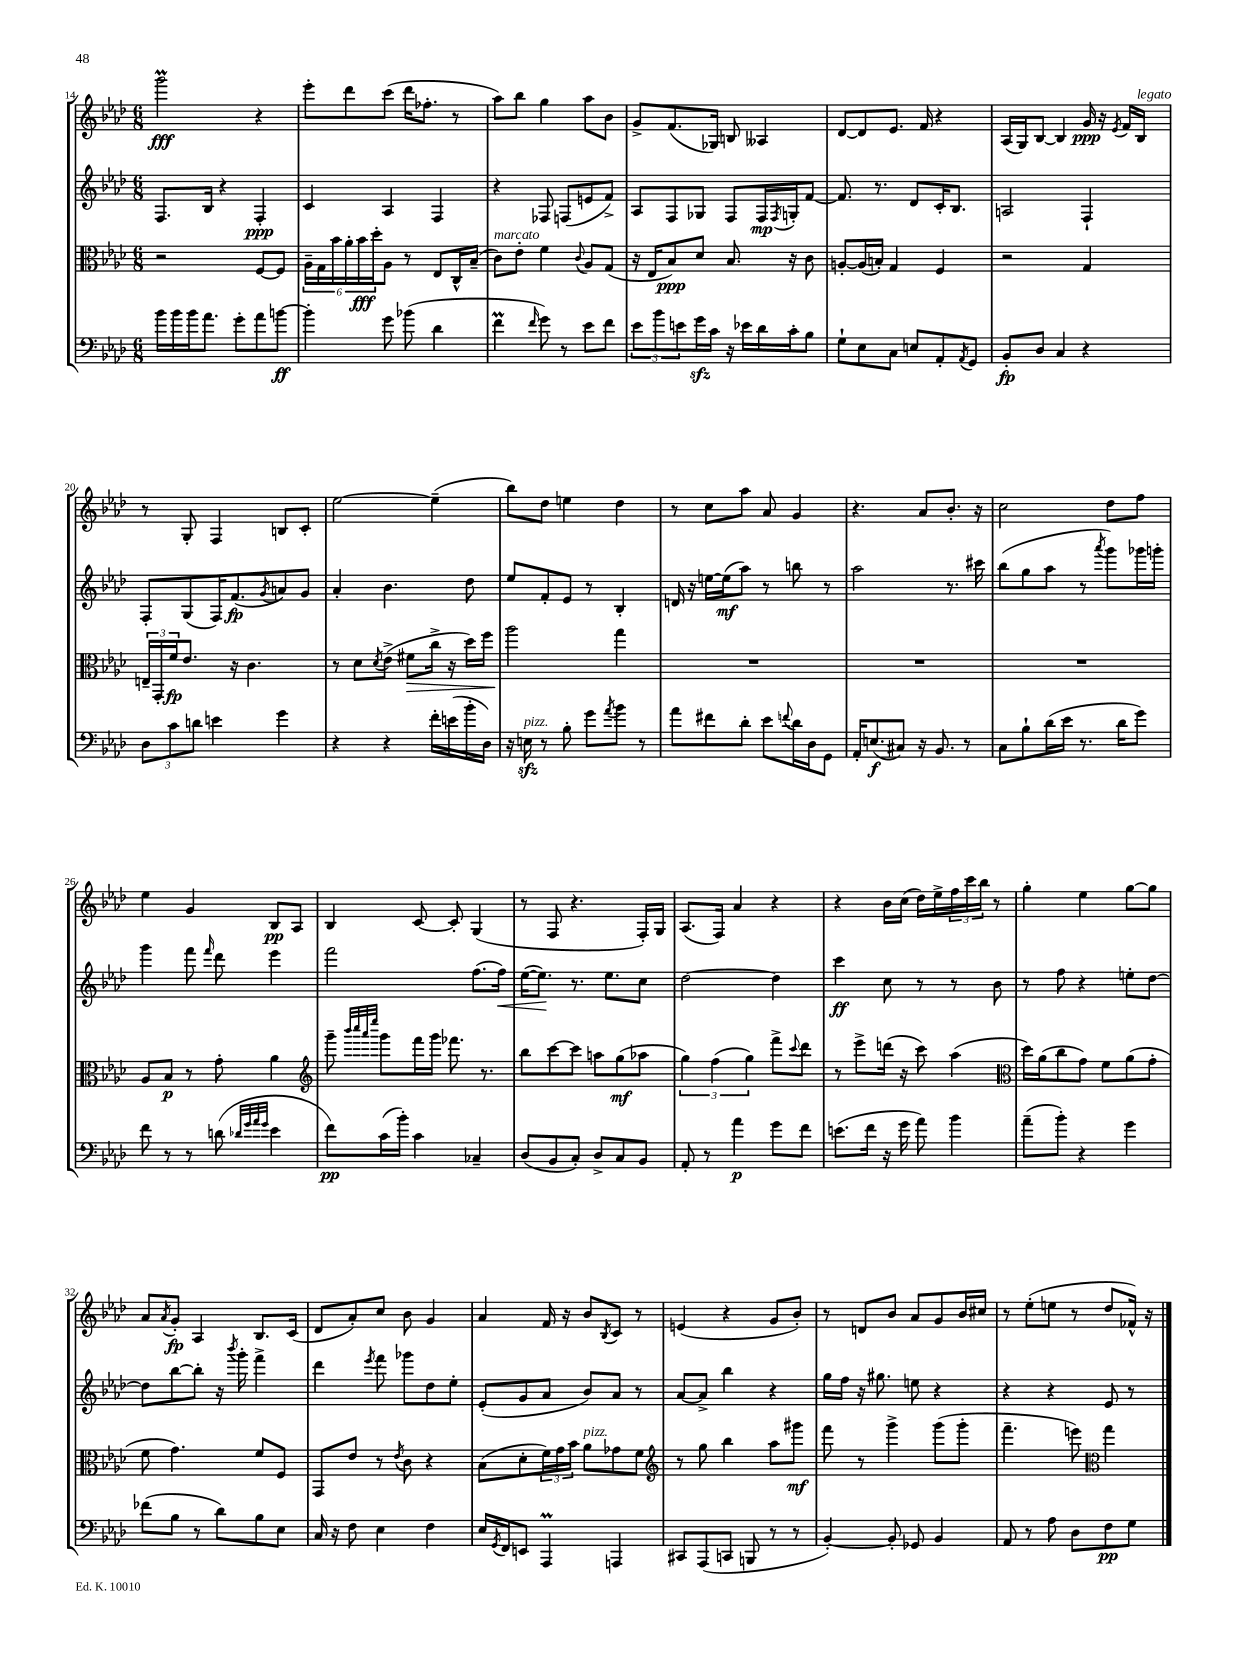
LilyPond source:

<<
\new StaffGroup <<
\new Staff = "s0" {
    \clef treble \key aes \major \numericTimeSignature \time 6/8
    g'''2\prall\fff r4 |
    ees'''8-. des'''8 c'''8( des'''16 fes''8.-. r8 |
    aes''8) bes''8 g''4 aes''8 bes'8 |
    g'8-> f'8.( ges16) b8 aeses4 |
    des'8~ des'8 ees'8. f'16 r4 |
    aes16( g16) bes8~ bes4 g'16\ppp r16 \acciaccatura { ees'8 } f'16 bes16^\markup { \italic "legato" } |
    r8 g8-. f4 b8 c'8-. |
    ees''2~ ees''4--( |
    bes''8) des''8 e''4 des''4 |
    r8 c''8 aes''8 aes'8 g'4 |
    r4. aes'8 bes'8.-. r16 |
    c''2 des''8 f''8 |
    ees''4 g'4 bes8\pp aes8 |
    bes4 c'8~ c'8-. g4( |
    r8 f8 r4. f16-.) g16 |
    aes8.( f16) aes'4 r4 |
    r4 bes'16 c''16( des''16) ees''16-> \tuplet 3/2 { f''16 c'''16 bes''16 } r8 |
    g''4-. ees''4 g''8~ g''8 |
    aes'8 \acciaccatura { aes'8 } g'8-.\fp aes4 bes8. c'16( |
    des'8 aes'8-.) c''8 bes'8 g'4 |
    aes'4 f'16 r16 bes'8 \acciaccatura { bes8 } c'8 r8 |
    e'4( r4 g'8 bes'8-.) |
    r8 d'8 bes'8 aes'8 g'8 bes'16 cis''16 |
    r8 ees''8-.( e''8 r8 des''8 fes'16-^) r16 \bar "|." |
}
\new Staff = "s1" {
    \clef treble \key aes \major \numericTimeSignature \time 6/8
    f8. bes16 r4 f4-.\ppp |
    c'4 aes4 f4 |
    r4 fes8 f8( e'8 f'8->) |
    aes8 f8 ges8 f8 f16\mp \acciaccatura { f8 } g16-. f'8~ |
    f'8. r8. des'8 c'16-. bes8. |
    a2 f4-! |
    f8-. g8( f16) f'8.\fp( \acciaccatura { g'8 } a'8) g'8 |
    aes'4-. bes'4. des''8 |
    ees''8 f'8-. ees'8 r8 bes4-. |
    d'16 r16 e''16~ e''16\mf( aes''8) r8 b''8 r8 |
    aes''2 r8. cis'''16 |
    bes''8( g''8 aes''8 r8 \acciaccatura { aes'''8 } g'''8) ges'''16 g'''16-. |
    g'''4 f'''8 \grace { f'''16 } des'''8 ees'''4 |
    f'''2 f''8.( f''16\<) |
    ees''16~( ees''8.\!) r8. ees''8. c''8 |
    des''2~ des''4 |
    c'''4\ff c''8 r8 r8 bes'8 |
    r8 f''8 r4 e''8-. des''8~ |
    des''8 bes''8~ bes''8-. r16 \acciaccatura { bes'''8 } g'''16-. f'''4-> |
    des'''4 \acciaccatura { ees'''8 } f'''8 ges'''8 des''8 ees''8-. |
    ees'8-.( g'8 aes'8 bes'8) aes'8 r8 |
    aes'8~ aes'8-> bes''4 r4 |
    g''16 f''16 r16 gis''8. e''8 r4 |
    r4 r4 ees'8 r8 \bar "|." |
}
\new Staff = "s2" {
    \clef alto \key aes \major \numericTimeSignature \time 6/8
    r2 f8~ f8 |
    \tuplet 6/4 { aes16-- g16 bes'16 aes'16-. bes'16\fff des''16-. } aes8 r8 ees8 c16-^ bes16--( |
    c'8^\markup { \italic "marcato" }) ees'8-. f'4 \appoggiatura { c'8 } aes8 g8( |
    r16 ees16 bes8\ppp) des'8 bes8. r16 c'8 |
    a8~-. a16( b16-.) g4 f4 |
    r2 g4 |
    \tuplet 3/2 { e16-- g,16-. f'16\fp } ees'8. r16 c'4. |
    r8 des'8 \acciaccatura { des'8 } ees'8->( fis'8\> c''16-> r16 des''16) f''16 |
    aes''2\! g''4 |
    R2. |
    R2. |
    R2. |
    aes8 bes8\p r8 g'8-. aes'4 |
    \clef treble g'''8-- \grace { bes'''32 c''''32 aes'''32 ees''''32 } g'''8 f'''16 g'''16 fes'''8. r8. |
    bes''8 c'''8~ c'''8 a''8 g''8\mf( aes''8 |
    \tuplet 3/2 { g''4) f''4( g''4) } f'''8-> \appoggiatura { c'''8 } des'''8 |
    r8 ees'''8-> d'''16( r16 c'''8) aes''4( |
    \clef alto des''16) aes'16( c''8 g'8) f'8 aes'8( g'8-. |
    f'8 g'4.) f'8 f8 |
    g,8 ees'8 r8 \acciaccatura { ees'8 } c'8 r4 |
    bes8( des'8-. \tuplet 3/2 { f'16) g'16 bes'16 } aes'8^\markup { \italic "pizz." } ges'8 f'8 |
    \clef treble r8 g''8 bes''4 aes''8 gis'''8\mf |
    f'''8 r8 g'''4-> g'''8( g'''8-. |
    f'''4.-- e'''8) \clef alto g''4 \bar "|." |
}
\new Staff = "s3" {
    \clef bass \key aes \major \numericTimeSignature \time 6/8
    bes'16 bes'16 bes'16 aes'8. g'8-. aes'8 b'8~\ff |
    b'4-. g'8 bes'8( des'4 |
    f'4\prall \grace { f'16 } g'8) r8 ees'8 f'8 |
    \tuplet 3/2 { ees'8 bes'8 e'8 } g'16\sfz c'16 r16 ees'16 des'16 c'16-. bes8 |
    g8-! ees8 c8 e8 aes,8-. \acciaccatura { aes,8 } g,8 |
    bes,8-.\fp des8 c4 r4 |
    \tuplet 3/2 { des8 c'8 d'8 } e'4 g'4 |
    r4 r4 f'16-. e'16( bes'16-. des16) |
    r16 e16\sfz^\markup { \italic "pizz." } r8 bes8-. g'8 \acciaccatura { aes'8 } bes'8 r8 |
    aes'8 fis'8 des'8-. ees'8 \appoggiatura { f'8 } des'16 des16 g,8 |
    aes,16-. e8.\f( cis8) r16 bes,8. r8 |
    c8 bes8-! des'16( ees'16 r8. des'16 g'8) |
    f'8 r8 r8 d'8( \grace { des'32 g'32 aes'32 g'32 } ees'4 |
    f'8\pp) c'16( bes'16-.) c'4 ces4-- |
    des8( bes,8 c8-.) des8-> c8 bes,8 |
    aes,8-. r8 aes'4\p g'8 f'8 |
    e'8.( f'16 r16 g'16 aes'8) bes'4 |
    aes'8--( bes'8-.) r4 g'4 |
    fes'8( bes8 r8 des'8) bes8 ees8 |
    c16 r16 f8 ees4 f4 |
    ees16 \acciaccatura { g,8 } f,16 e,8 aes,,4\prall a,,4 |
    cis,8 aes,,8( c,8 b,,8 r8 r8 |
    bes,4~-.) bes,8-. ges,8 bes,4 |
    aes,8 r8 aes8 des8 f8\pp g8 \bar "|." |
}
>>
>>
\layout { \context { \Score currentBarNumber = #14 } }
